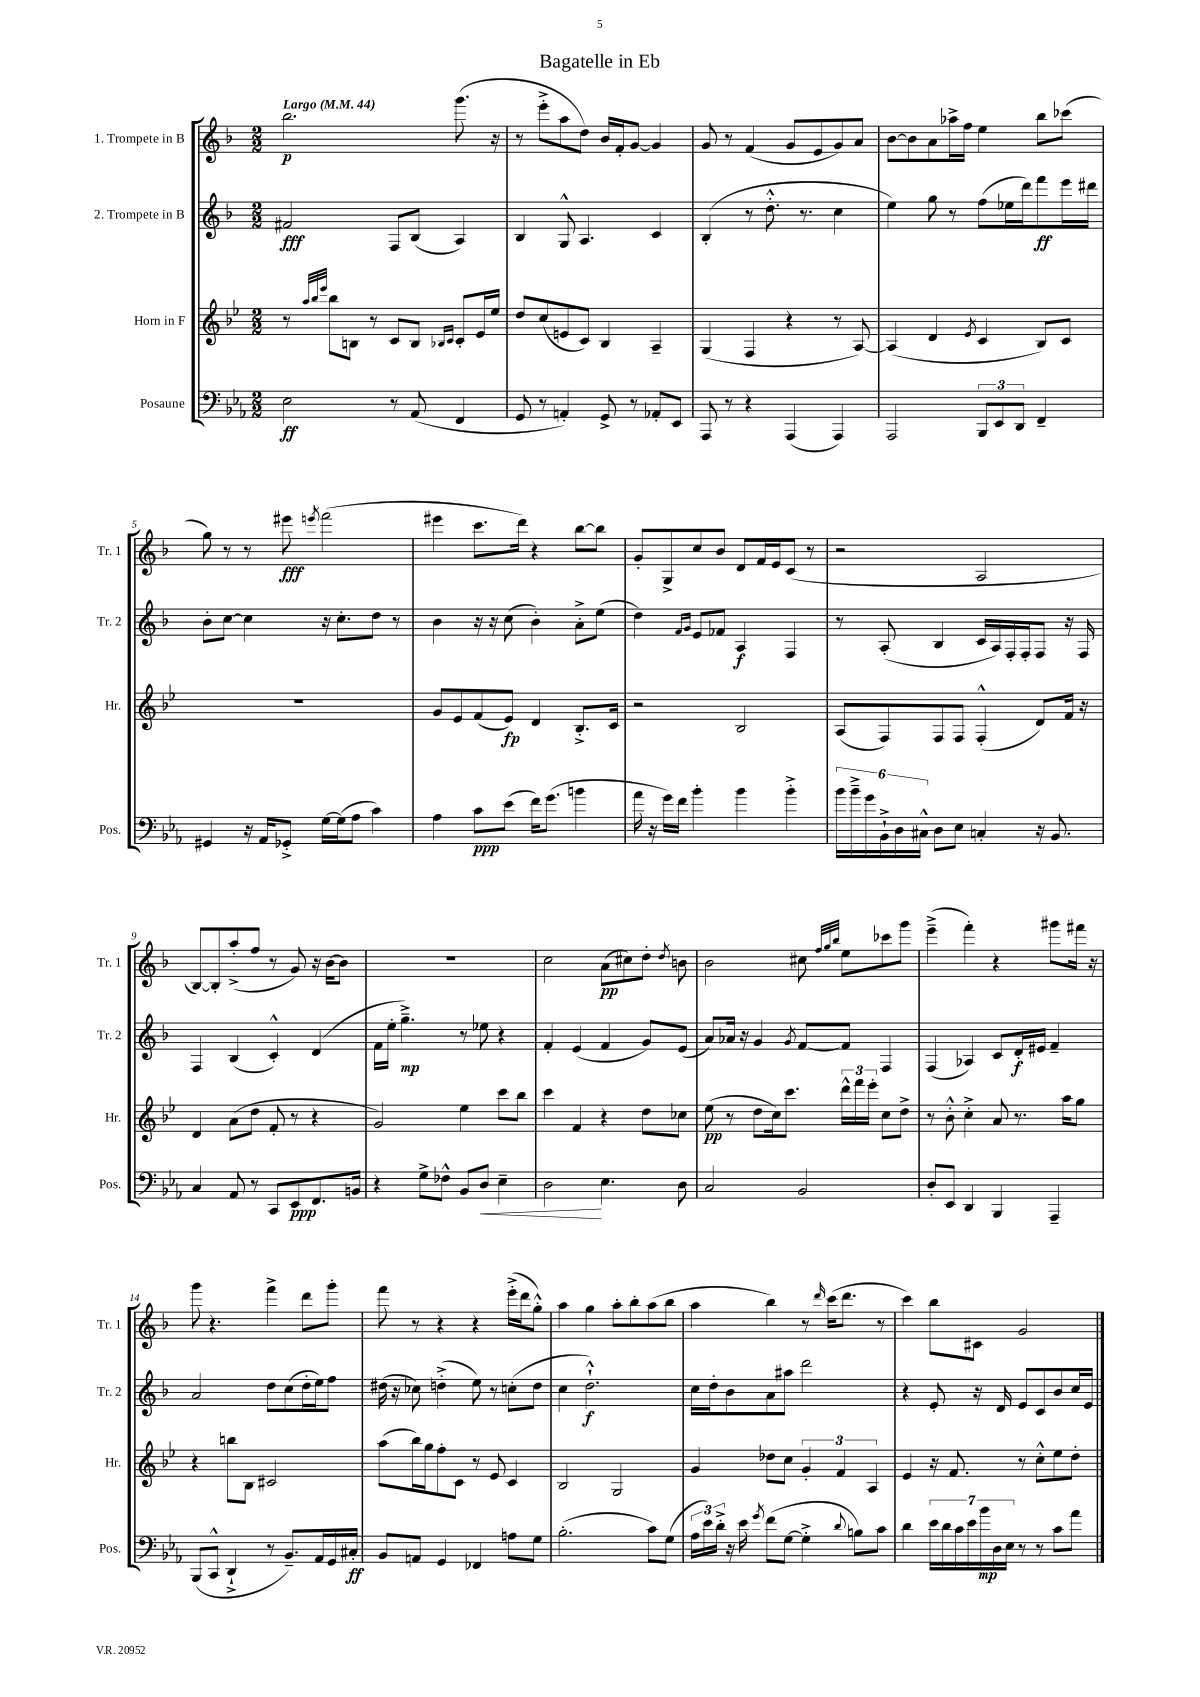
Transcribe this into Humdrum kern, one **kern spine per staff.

**kern	**kern	**kern	**kern
*staff4	*staff3	*staff2	*staff1
*clefF4	*clefG2	*clefG2	*clefG2
*k[b-e-a-]	*k[b-e-]	*k[b-]	*k[b-]
*M2/2	*M2/2	*M2/2	*M2/2
*MM44	*MM44	*MM44	*MM44
2E-	8r	2f#	2.bb-
.	32qqaa	.	.
.	32qqbb-	.	.
.	32qqeee-	.	.
.	8bb-	.	.
.	8B	.	.
.	8r	.	.
8r	8c	8F	.
(8AA-	8B	(8B-	.
.	16qqB-	.	.
.	16qqc	.	.
4FF	8c'	4A)	(8.ggg
.	16e-	.	.
.	16ee-	.	16r
=	=	=	=
8GG	8dd	4B-	8r
8r	(8cc	.	8eee'^
4AA')	8e	8G^^	8aa
.	8c)	4.A	8dd)
8GG^	4B-	.	16b-
.	.	.	16f'
8r	.	.	[8g
8AA-'	4A~	4c	4g]
8EE-	.	.	.
=	=	=	=
8AAA-	(4G	(4B-'	8g
8r	.	.	8r
4r	4F	8r	(4f
.	.	8.dd'^^	.
(4AAA-	4r	.	8g
.	.	8.r	.
.	.	.	8e
4AAA-)	8r	4cc	8g)
.	[8A)	.	8a
=	=	=	=
2AAA-	(4A]	4ee)	[8b-
.	.	.	8b-]
.	4d	8gg	8a
.	.	8r	16aa-^
.	.	.	16ff
.	8qe-	.	.
12BBB-	4c	(8ff	4ee
12EE-	.	.	.
.	.	16ee-	.
12DD	.	.	.
.	.	16ddd)	.
4FF~	8B-)	8fff	8bb-
.	8c	16eee	(8ccc-
.	.	16ddd#	.
=	=	=	=
4GG#	1r	8b-'	8gg)
.	.	[8cc	8r
16r	.	4cc]	8r
16AA-	.	.	.
8GG-'^	.	.	8eee#
.	.	.	8qeee
[16G	.	16r	(2fff
(16G]	.	8.cc'	.
8A-	.	.	.
4c)	.	8dd	.
.	.	8r	.
=	=	=	=
4A-	8g	4b-	4eee#
.	8e-	.	.
8c	(8f	16r	8.ccc
.	.	16r	.
(8e-	8e-)	(8cc	.
.	.	.	16ddd)
16f)	4d	4b-')	4r
(8.g	.	.	.
4b	8.B-'^	8a'^	[8bb-
.	.	(8ee	8bb-]
.	16c	.	.
=	=	=	=
16a-	2r	4dd)	8g'
16r	.	.	.
16g)	.	.	8G^
16f	.	.	.
.	.	16qqf	.
.	.	16qqg	.
4b-'	.	8e	8cc
.	.	8f-	8b-
4b-	2B-	4A	8d
.	.	.	16f
.	.	.	16e
4b-'^	.	4F	(8c
.	.	.	8r
=	=	=	=
24b-	(8A	8r	2r
24b-~^	.	.	.
24g	.	.	.
24BB-`^	8F)	(8A'	.
24D	.	.	.
24C#^^	.	.	.
8D	8F	4B-	.
8E-	8F	.	.
4C'	(4F'^^	16c	2A
.	.	16A)	.
.	.	16F'	.
.	.	16F'	.
16r	8d)	8F	.
8.BB-	.	.	.
.	16f	16r	.
.	16r	16F	.
=	=	=	=
4C	4d	4F	[8B-)
.	.	.	8B-']
8AA-	(8a	(4B-	(8aa'^
8r	8dd	.	8ff
8CC	8f'	4c'^^)	8r
8EE-	8r	.	8g)
8.FF	4r	(4d	16r
.	.	.	[16b-
.	.	.	8b-]
16BB	.	.	.
=	=	=	=
4r	2g)	16f	1r
.	.	16ee'	.
.	.	4.gg~^)	.
8G^	.	.	.
8F-^^	.	.	.
8BB-	4ee-	8r	.
8D	.	8ee-	.
4E-~	8ccc	4r	.
.	8bb-	.	.
=	=	=	=
2D	4ccc	4f'	2cc
.	4f	(4e	.
4.E-	4r	4f	(8a
.	.	.	8cc#)
.	8dd	8g)	8dd'
.	.	.	8qdd
8D	8cc-	(8e	8b
=	=	=	=
2C	(8ee-	8a)	2b-
.	8r	16a-	.
.	.	16r	.
.	8dd	4g	.
.	16cc)	.	.
.	8.ccc	.	.
.	.	8qg	.
2BB-	.	[8f	8cc#
.	.	.	32qqff
.	.	.	32qqgg
.	.	.	32qqbb-
.	24ddd^^	8f]	8ee
.	24fff	.	.
.	24eee-'	.	.
.	8cc	4F	8ccc-
.	8dd^	.	8ggg
=	=	=	=
8D'	8r	(4F	(4eee~^
8EE-	8b-'^^	.	.
4DD	4cc'^	4A-)	4fff')
4BBB-	8a	8c	4r
.	8.r	16d'	.
.	.	16e#	.
4AAA-~	.	4f~	8ggg#
.	16aa	.	.
.	8gg	.	16fff#
.	.	.	16r
=	=	=	=
(8BBB-	4r	2a	8ggg
8CC^^	.	.	4.r
4DD`^	8bb	.	.
.	8B-	.	.
8r	2c#	8dd	4fff^
8.BB-~)	.	(8cc	.
.	.	16dd'	8ddd
16AA-	.	16ee)	.
16GG	.	8ff	8ggg'
16C#'	.	.	.
=	=	=	=
8BB-	(8aa	(16dd#	8fff
.	.	16r	.
8AA	16bb-)	8cc-)	8r
.	16gg	.	.
4GG	8ff'	(4dd'^	4r
.	8c	.	.
4FF-	8r	8ee)	4r
.	8e-	8r	.
8A	4c	(8cc'	(16eee'^
.	.	.	16ddd
8G	.	8dd	8gg'^^)
=	=	=	=
(2.B-'	2B-	4cc	4aa
.	.	2.dd`^^)	4gg
.	2G	.	8aa'
.	.	.	8bb-'
8c)	.	.	(8aa
(8G	.	.	8bb-
=	=	=	=
24A-	4g	16cc	4aa
24e-)	.	.	.
.	.	16dd'	.
24d'^	.	.	.
16r	.	8b-	.
16e-	.	.	.
8qg	.	.	.
(8f	8dd-	8a	4bb-)
[8G	8cc	8aa#	.
4G'^]	6g'	2ddd	8r
.	.	.	16qqddd
.	.	.	(16ccc
.	6f	.	.
.	.	.	8.ddd
8qqd	.	.	.
8B)	.	.	.
.	6A	.	.
8c	.	.	8r
=	=	=	=
4d	4e-	4r	4ccc)
28e-	16r	8e'	8bb-
28d	.	.	.
.	8.f	.	.
28c	.	.	.
28e-	.	.	.
.	.	16r	8c#
28b-	.	.	.
28D	.	.	.
.	.	16d	.
28E-	.	.	.
8r	8r	8e	2g
8r	8cc'^^	8c	.
8c	8ee-	8b-	.
8a-	8dd'	16cc	.
.	.	16e	.
==	==	==	==
*-	*-	*-	*-
